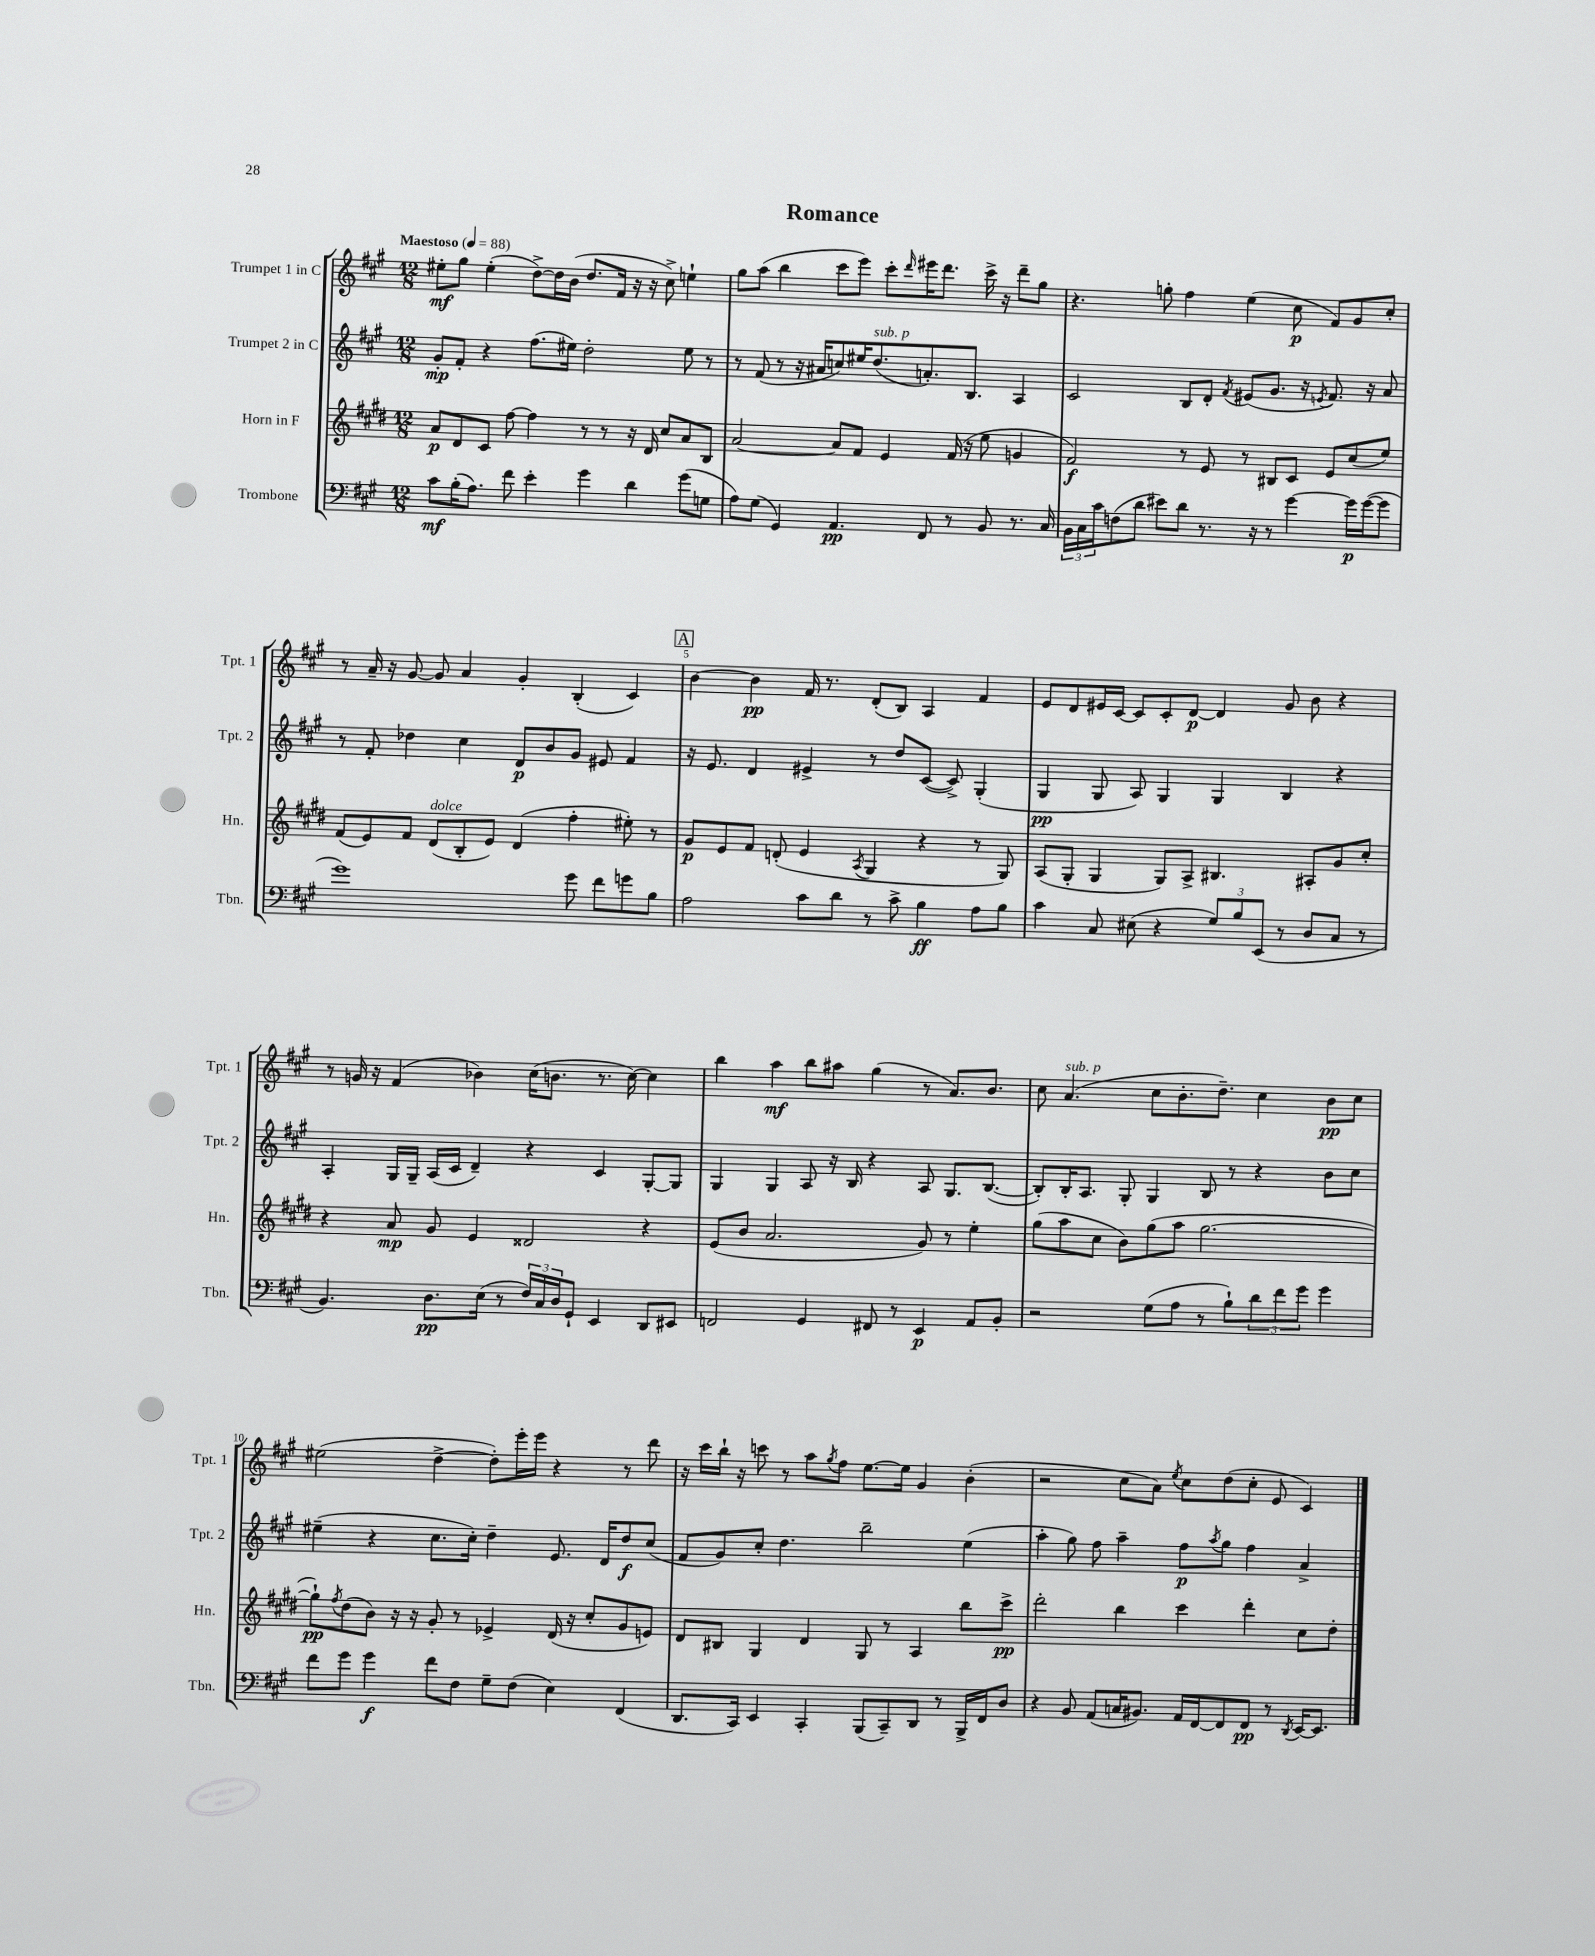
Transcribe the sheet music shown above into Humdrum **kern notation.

**kern	**dynam	**kern	**dynam	**kern	**dynam	**kern	**dynam
*part4	*part4	*part3	*part3	*part2	*part2	*part1	*part1
*staff4	*staff4	*staff3	*staff3	*staff2	*staff2	*staff1	*staff1
*I"Trombone	*	*I"Horn in F	*	*I"Trumpet 2 in C	*	*I"Trumpet 1 in C	*
*I'Tbn.	*	*I'Hn.	*	*I'Tpt. 2	*	*I'Tpt. 1	*
*clefF4	*	*clefG2	*	*clefG2	*	*clefG2	*
*k[f#c#g#]	*	*k[f#c#g#d#]	*	*k[f#c#g#]	*	*k[f#c#g#]	*
*M12/8	*	*M12/8	*	*M12/8	*	*M12/8	*
*MM88	*	*MM88	*	*MM88	*	*MM88	*
=1	=1	=1	=1	=1	=1	=1	=1
!	!	!	!	!	!	!LO:TX:a:B:t=Maestoso	!
8c#\L	mf	8a/L	p	8g#'/L	mp	8ee#X'\L	mf
(16B'\K	.	8d#/	.	8f#'/J	.	8gg#\J	.
8.A\J)	.	.	.	.	.	.	.
.	.	8c#/J	.	4r	.	(4ee#'\	.
8f#\	.	[8ff#\	.	.	.	.	.
4e'\	.	4ff#\]	.	(8.ff#\L	.	[8dd^\L)	.
.	.	.	.	.	.	16dd\L]	.
.	.	.	.	16ee#X\Jk)	.	(16b\JJ	.
4g#\	.	8r	.	2dd'\	.	8.dd/L	.
.	.	8r	.	.	.	.	.
.	.	.	.	.	.	16f#/Jk	.
4d\	.	16r	.	.	.	16r	.
.	.	16d#/	.	.	.	16r	.
.	.	8cc#/L	.	.	.	8cc#^\)	.
(8g#\L	.	8a/	.	8ee#\	.	4een`\	.
8Gn\J	.	8B/J	.	8r	.	.	.
=2	=2	=2	=2	=2	=2	=2	=2
8A\L)	.	[2a/	.	8r	.	8gg#\L	.
(8G#\J	.	.	.	(8f#/	.	(8aa\J	.
4GG#/)	.	.	.	8r	.	4bb\	.
.	.	.	.	16r	.	.	.
.	.	.	.	16a#X/KL	.	.	.
4.AA/	pp	8a/L]	.	8ccn/)	.	8ccc#\L	.
.	.	8f#/J	.	16ee#X/K	.	8eee\J)	.
!	!	!	!	!LO:TX:a:i:t=sub. p	!	!	!
.	.	.	.	(8.dd/	.	.	.
.	.	4e/	.	.	.	8ccc#'\L	.
.	.	.	.	.	.	16qqddd/	.
8FF#/	.	.	.	8.an'/)	.	16eee#X\K	.
.	.	.	.	.	.	8.ddd\J	.
8r	.	(16f#/	.	.	.	.	.
.	.	16r	.	8.B/J	.	.	.
8BB/	.	8ee\	.	.	.	16ccc#^\	.
.	.	.	.	.	.	16r	.
8.r	.	4gn/	.	4A/	.	8ddd~\L	.
.	.	.	.	.	.	8gg#\J	.
16C#/	.	.	.	.	.	.	.
=3	=3	=3	=3	=3	=3	=3	=3
24BB\LL	.	2f#/)	f	2c#/	.	4.r	.
24C#\	.	.	.	.	.	.	.
24c#\J	.	.	.	.	.	.	.
(8Fn\	.	.	.	.	.	.	.
8d\J	.	.	.	.	.	.	.
8e#X\L)	.	.	.	.	.	8ggn'\	.
8d\J	.	8r	.	8B/L	.	4ff#\	.
8.r	.	8e/	.	8d'/J	.	.	.
.	.	.	.	8qf#/	.	.	.
.	.	8r	.	(8e#X/L	.	(4ee\	.
16r	.	.	.	.	.	.	.
8r	.	8B#X/L	.	8.g#/J	.	.	.
[4g#\	.	8c#/J	.	.	.	8cc#\	p
.	.	.	.	16r	.	.	.
.	.	.	.	8qen/	.	.	.
.	.	8e/L	.	8.f#/)	.	8f#/L)	.
16g#\LL]	p	(8cc#/	.	.	.	8g#/	.
([16g#\J	.	.	.	16r	.	.	.
8g#\J]	.	8ee/J)	.	8a/	.	8cc#'/J	.
!!LO:LB:g=z
=4	=4	=4	=4	=4	=4	=4	=4
1g#)	.	(8f#/L	.	8r	.	8r	.
.	.	8e/)	.	8f#'/	.	16a~/	.
.	.	.	.	.	.	16r	.
.	.	8f#/J	.	4dd-X\	.	[8g#/	.
!	!	!LO:TX:a:i:t=dolce	!	!	!	!	!
.	.	(8d#/L	.	.	.	8g#/]	.
.	.	8B'/	.	4cc#\	.	4a/	.
.	.	8e/J)	.	.	.	.	.
.	.	(4d#/	.	8d/L	p	4g#'/	.
.	.	.	.	8b/	.	.	.
8g#\	.	4ff#'\	.	8g#/J	.	(4B'/	.
8f#\L	.	.	.	8e#X/	.	.	.
8gn\	.	8ee#X'\)	.	4f#/	.	4c#/)	.
8B\J	.	8r	.	.	.	.	.
!!LO:REH:place=s1:t=A
=5	=5	=5	=5	=5	=5	=5	=5
2A\	.	8g#/L	p	16r	.	[4b\	.
.	.	.	.	8.e/	.	.	.
.	.	8e/	.	.	.	.	.
.	.	8f#/J	.	4d/	.	4b\]	pp
.	.	(8dn'/	.	.	.	.	.
8c#\L	.	4e/	.	4e#X^/	.	16f#/	.
.	.	.	.	.	.	8.r	.
8d\J	.	.	.	.	.	.	.
.	.	8qA/	.	.	.	.	.
8r	.	4G#/	.	8r	.	(8d'/L	.
8c#^\	.	.	.	8dd/L	.	8B/J)	.
4B\	ff	4r	.	([8c#/J	.	4A/	.
.	.	.	.	8c#^/])	.	.	.
8A\L	.	8r	.	(4G#'/	.	4f#/	.
8B\J	.	8G#/)	.	.	.	.	.
=6	=6	=6	=6	=6	=6	=6	=6
4c#\	.	(8A/L	.	4G#/	pp	8e/L	.
.	.	8G#'/J	.	.	.	8d/	.
8C#/	.	4G#/	.	8G#/	.	16e#X/L	.
.	.	.	.	.	.	[16c#/JJ	.
(8E#X\	.	.	.	8A/)	.	8c#/L]	.
4r	.	8G#/L)	.	4G#/	.	8c#'/	.
.	.	8A^/J	.	.	.	[8d/J	p
12G#/L)	.	4.B#X/	.	4G#/	.	4d/]	.
12B/	.	.	.	.	.	.	.
(12EE/J	.	.	.	.	.	.	.
8r	.	.	.	4B/	.	8g#/	.
8D/L	.	8A#X'/L	.	.	.	8b\	.
8C#/J	.	8g#/	.	4r	.	4r	.
8r	.	8cc#'/J	.	.	.	.	.
!!LO:LB:g=z
=7	=7	=7	=7	=7	=7	=7	=7
4.BB/)	.	4r	.	4A'/	.	8r	.
.	.	.	.	.	.	16gn/	.
.	.	.	.	.	.	16r	.
.	.	8a/	mp	16G#/LL	.	(4f#/	.
.	.	.	.	16G#~/JJ	.	.	.
8.D\L	pp	8g#/	.	(16A/LL	.	.	.
.	.	.	.	16c#/JJ	.	.	.
.	.	4e/	.	4d~/)	.	4b-X\)	.
(16E\Jk	.	.	.	.	.	.	.
8r	.	.	.	.	.	.	.
24F#/LL)	.	2d##X/	.	4r	.	(16cc#\KL	.
24C#/	.	.	.	.	.	.	.
.	.	.	.	.	.	8.bn\J	.
24D/J	.	.	.	.	.	.	.
8GG#`/J	.	.	.	.	.	.	.
4EE/	.	.	.	4c#/	.	8.r	.
.	.	.	.	.	.	[16cc#\)	.
8DD/L	.	4r	.	[8G#'/L	.	4cc#\]	.
8EE#X/J	.	.	.	8G#/J]	.	.	.
=8	=8	=8	=8	=8	=8	=8	=8
2FFn/	.	(8e/L	.	4G#/	.	4bb\	.
.	.	8b/J	.	.	.	.	.
.	.	2.a/	.	4G#/	.	4aa\	mf
4GG#/	.	.	.	8A/	.	8bb\L	.
.	.	.	.	16r	.	8aa#X\J	.
.	.	.	.	16B/	.	.	.
8FF#X/	.	.	.	4r	.	(4gg#\	.
8r	.	.	.	.	.	.	.
4EE/	p	8g#/)	.	8A/	.	8r	.
.	.	8r	.	8.G#/L	.	8.a/L)	.
8AA/L	.	4ee'\	.	.	.	.	.
.	.	.	.	([8.B/J	.	8.b/J	.
8BB'/J	.	.	.	.	.	.	.
=9	=9	=9	=9	=9	=9	=9	=9
2r	.	(8gg#\L	.	8B'/L])	.	8cc#\	.
!	!	!	!	!	!	!LO:TX:a:i:t=sub. p	!
.	.	8aa\	.	16B'/K	.	(4.a/	.
.	.	.	.	8.A/J	.	.	.
.	.	8cc#\J	.	.	.	.	.
.	.	8b\L)	.	8G#'/	.	.	.
(8G#\L	.	(8gg#\	.	4G#/	.	8cc#\L	.
8A\J	.	8aa\J	.	.	.	8.b'\	.
8r	.	[2.gg#\	.	8B/	.	.	.
.	.	.	.	.	.	8.dd~\J)	.
8B`\L)	.	.	.	8r	.	.	.
12d\	.	.	.	4r	.	4cc#\	.
12f#\	.	.	.	.	.	.	.
12g#\J	.	.	.	.	.	.	.
4g#\	.	.	.	8b\L	.	8b\L	pp
.	.	.	.	8cc#\J	.	8cc#\J	.
!!LO:LB:g=z
=10	=10	=10	=10	=10	=10	=10	=10
8f#\L	.	8gg#`\L])	pp	(4ee#X~\	.	(2ee#X\	.
.	.	8qff#/	.	.	.	.	.
8g#\J	.	(8dd#\	.	.	.	.	.
4g#\	f	8b\J)	.	4r	.	.	.
.	.	16r	.	.	.	.	.
.	.	16r	.	.	.	.	.
8f#\L	.	8g#'/	.	8.cc#\L	.	[4dd^\	.
8F#\J	.	8r	.	.	.	.	.
.	.	.	.	16cc#'\Jk)	.	.	.
8G#~\L	.	4e-X^/	.	4dd~\	.	8dd'\L])	.
(8F#\J	.	.	.	.	.	16eee'\L	.
.	.	.	.	.	.	16eee\JJ	.
4E\)	.	(16d#/	.	8.e/	.	4r	.
.	.	16r	.	.	.	.	.
.	.	8cc#'/L	.	.	.	.	.
.	.	.	.	16d/KL	.	.	.
(4FF#/	.	8g#/	.	8dd/	f	8r	.
.	.	8en/J)	.	(8cc#/J	.	8ddd\	.
=11	=11	=11	=11	=11	=11	=11	=11
8.DD/L	.	8d#/L	.	8f#/L	.	16r	.
.	.	.	.	.	.	16ccc#\LL	.
.	.	8B#X/J	.	8g#/)	.	16bb`\JJ	.
16CC#/Jk)	.	.	.	.	.	16r	.
4EE/	.	4G#/	.	8cc#'/J	.	8cccn\	.
.	.	.	.	4.dd\	.	8r	.
4CC#'/	.	4d#/	.	.	.	8aa\L	.
.	.	.	.	.	.	8qgg#/	.
.	.	.	.	.	.	8ff#\J	.
(8BBB/L	.	8G#/	.	2bb~\	.	[8.ee\L	.
8CC#~/)	.	8r	.	.	.	.	.
.	.	.	.	.	.	16ee\Jk]	.
8DD/J	.	4A/	.	.	.	4g#/	.
8r	.	.	.	.	.	.	.
16BBB^/LL	.	8bb\L	.	(4ee\	.	(4b'\	.
16FF#/J	.	.	.	.	.	.	.
8D/J	.	8ccc#^\J	pp	.	.	.	.
=12	=12	=12	=12	=12	=12	=12	=12
4r	.	2ddd#'\	.	4aa'\	.	2r	.
8BB/	.	.	.	8gg#\)	.	.	.
(8AA/L	.	.	.	8ff#\	.	.	.
16Cn/K	.	4bb\	.	4aa~\	.	8cc#\L	.
8.BB#X/J)	.	.	.	.	.	.	.
.	.	.	.	.	.	8a\J)	.
.	.	.	.	.	.	8qee/	.
16AA/LL	.	4ccc#\	.	8ff#\L	p	8cc#\L	.
[16FF#/J	.	.	.	.	.	.	.
.	.	.	.	8qaa/	.	.	.
8FF#/]	.	.	.	8gg#\J	.	(8dd\	.
8FF#/J	pp	4ddd#'\	.	4ff#\	.	8cc#'\J	.
8r	.	.	.	.	.	8e/	.
8qDD/	.	.	.	.	.	.	.
[16EE/KL	.	8cc#\L	.	4a^/	.	4c#/)	.
8.EE/J]	.	.	.	.	.	.	.
.	.	8dd#'\J	.	.	.	.	.
==	==	==	==	==	==	==	==
*-	*-	*-	*-	*-	*-	*-	*-
